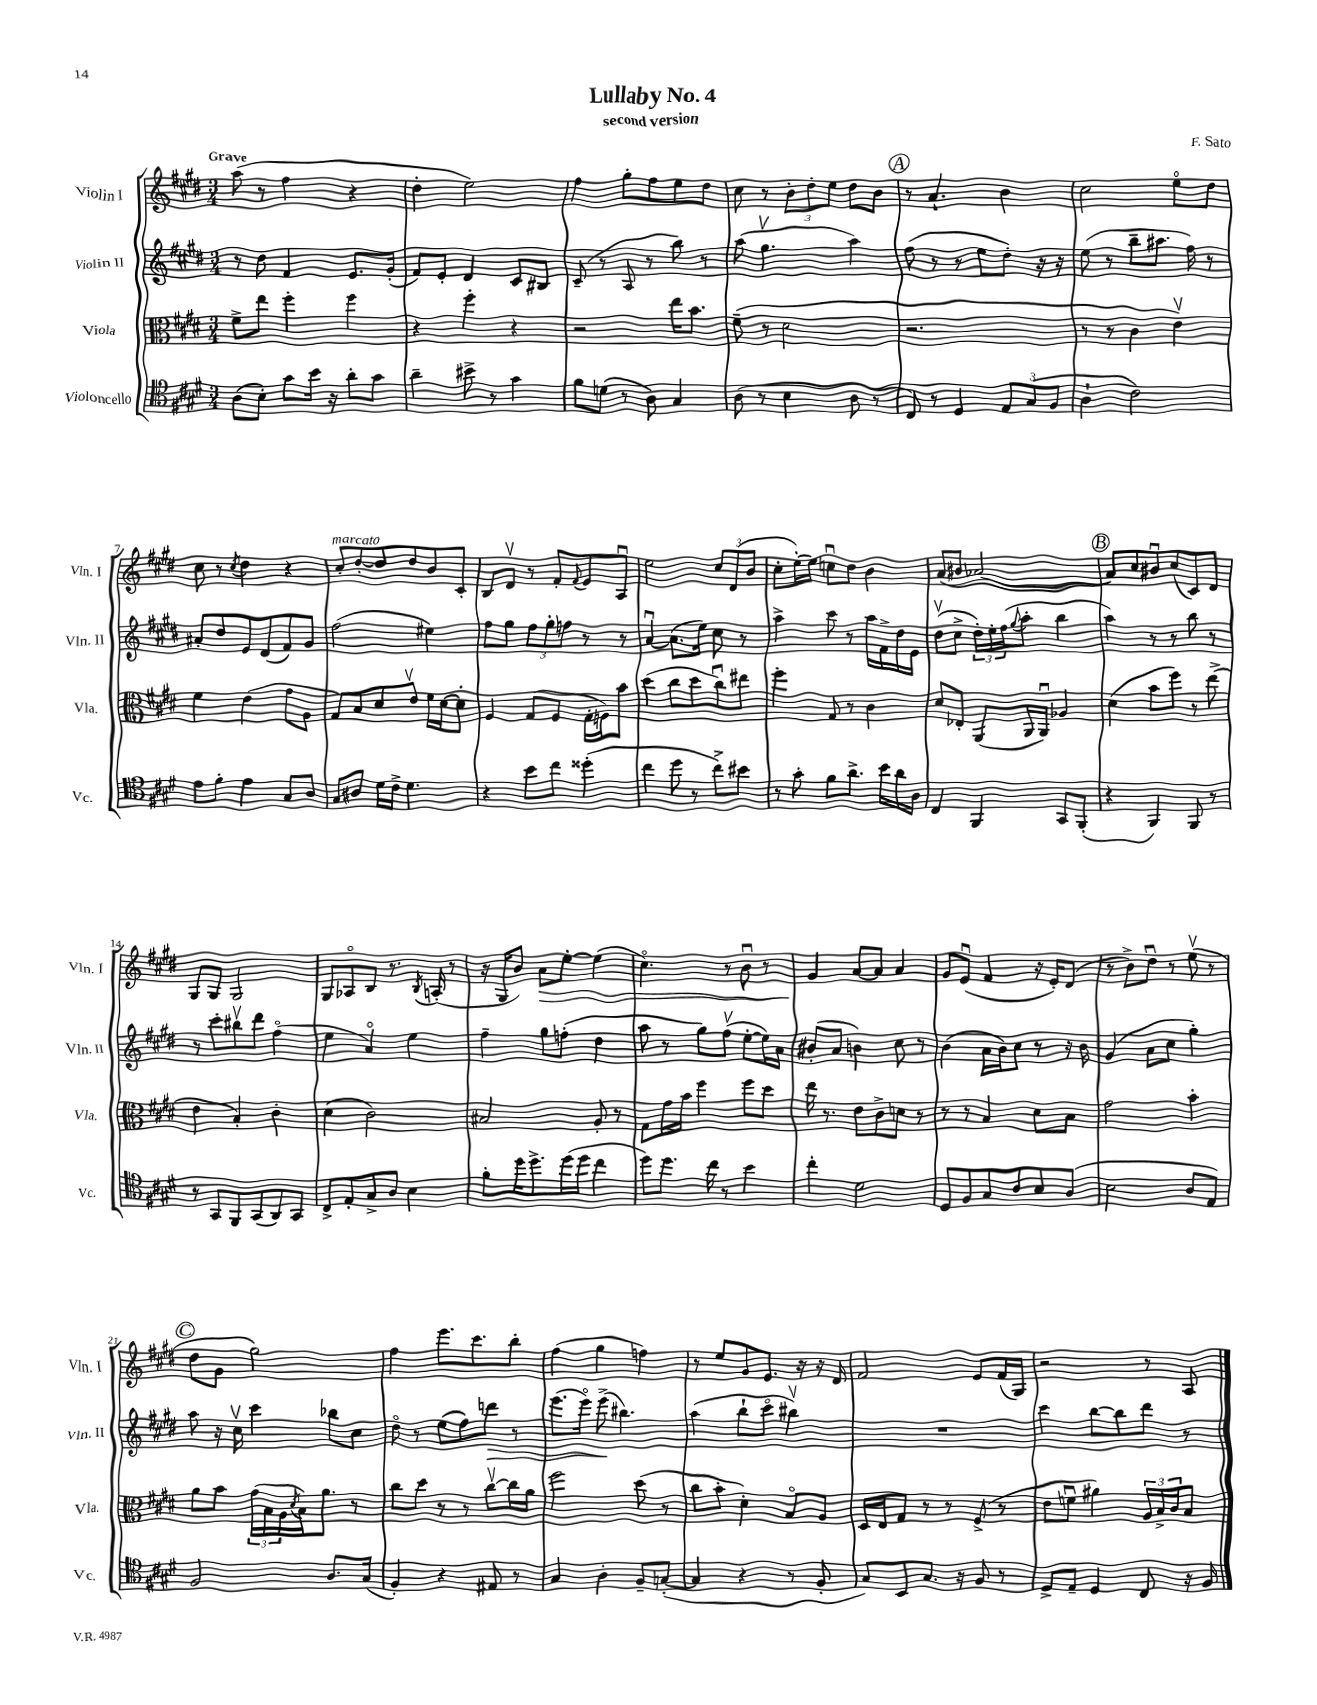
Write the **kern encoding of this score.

**kern	**kern	**kern	**dynam	**kern	**dynam
*part4	*part3	*part2	*part2	*part1	*part1
*staff4	*staff3	*staff2	*staff2	*staff1	*staff1
*I"Violoncello	*I"Viola	*I"Violin II	*	*I"Violin I	*
*I'Vc.	*I'Vla.	*I'Vln. II	*	*I'Vln. I	*
*clefC4	*clefC3	*clefG2	*	*clefG2	*
*k[f#c#g#d#]	*k[f#c#g#d#]	*k[f#c#g#d#]	*	*k[f#c#g#d#]	*
*M3/4	*M3/4	*M3/4	*	*M3/4	*
=1	=1	=1	=1	=1	=1
!	!	!	!	!LO:TX:a:B:t=Grave	!
(8A\L	8f#^\L	8r	.	(8aa\	.
8B'\J)	8ee\J	8dd#\	.	8r	.
8g#\L	4ff#'\	4f#/	.	4ff#\	.
16b\Jk	.	.	.	.	.
16r	.	.	.	.	.
8a'\L	4ff#\	8.e/L	.	4r	.
8g#\J	.	.	.	.	.
.	.	(16g#'/Jk	.	.	.
=2	=2	=2	=2	=2	=2
4a~\	4r	8f#/L)	.	4dd#'\	.
.	.	8e'/J	.	.	.
8b#X^\	4ff#'\	4d#/	.	2ee\)	.
8r	.	.	.	.	.
4g#\	4r	8c#/L	.	.	.
.	.	8B#X/J	.	.	.
=3	=3	=3	=3	=3	=3
8f#\L	2r	(8c#~/	.	4ff#\	.
(8dn\J	.	8r	.	.	.
8r	.	8A/	.	8gg#'\L	.
8A\)	.	8r	.	8ff#\	.
4G#/	16ee\KL	8bb\)	.	8ee\	.
.	8.b\J	.	.	.	.
.	.	8r	.	8dd#\J	.
=4	=4	=4	=4	=4	=4
(8A\	(8f#~\	(8aa\	.	8cc#\	.
8r	8r	4.gg#v\	.	8r	.
4B\	2d#\	.	.	12b'\L	.
.	.	.	.	12dd#'\	.
.	.	.	.	12ee\J	.
8A\	.	4aa\)	.	8dd#\L	.
8r	.	.	.	8b\J	.
!!LO:REH:place=s1:t=A
=5	=5	=5	=5	=5	=5
8C#/)	2.r	(8ff#\	.	8r	.
8r	.	8r	.	4.a`/	.
4D#/	.	8r	.	.	.
.	.	8ee\L	.	.	.
12E/L	.	8dd#'\J)	.	4b\	.
(12G#/	.	.	.	.	.
.	.	16r	.	.	.
12F#/J	.	.	.	.	.
.	.	16r	.	.	.
=6	=6	=6	=6	=6	=6
4A`\	8r	(8ee\	.	2cc#\	.
.	8r	8r	.	.	.
2c#\)	4c#\	8bb~\L	.	.	.
.	.	8.aa#X\J	.	.	.
.	4ev\)	.	.	8ee\L	.
.	.	16ff#\)	.	.	.
.	.	8r	.	8dd#\J	.
!!LO:LB:g=z
=7	=7	=7	=7	=7	=7
8e\L	4f#\	8a#X'/L	.	8cc#\	.
8f#'\J	.	8dd#/	.	8r	.
.	.	.	.	8qcc#/	.
4e\	(4e\	8e/	.	4dd#\	.
.	.	(8d#/	.	.	.
8G#/L	8g#\L	8f#/)	.	4r	.
8A/J	8A\J	8g#/J	.	.	.
=8	=8	=8	=8	=8	=8
!	!	!	!	!LO:TX:a:i:t=marcato	!
8G#/L	8G#/L)	(2ff#\	.	8cc#'/L	.
8A#X/J	8B/	.	.	[8dd#'/	.
16d#\LL	8d#/	.	.	8dd#/]	.
16c#^\JJ	.	.	.	.	.
4.d#\	8ev/J	.	.	8dd#/	.
.	16f#\LL	4ee#X\)	.	8b/	.
.	[16d#\J	.	.	.	.
.	8d#'\J]	.	.	8c#'/J	.
=9	=9	=9	=9	=9	=9
4r	4F#/	8ff#\L	.	8B/L	.
.	.	8gg#\J	.	8d#v/J	.
8b\L	(8G#/L	12ff#\L	.	8r	.
.	.	12gg#'\	.	.	.
8cc#\J	8F#/J	.	.	8f#'/L	.
.	.	12ffn\J	.	.	.
.	.	.	.	8qqf#/	.
(4dd##X'\	16G#'\LL	8r	.	8e/	.
.	16Fn\J)	.	.	.	.
.	8b\J	8r	.	8Au/J	.
=10	=10	=10	=10	=10	=10
4cc#\	(4dd#\	[4au/	.	2ee\	.
8dd#\	8cc#\L	(8.a\L]	.	.	.
8r	8dd#\	.	.	.	.
.	.	16ee\Jk)	.	.	.
8cc#^\L)	8cc#u\)	8cc#\	.	12cc#/L	.
.	.	.	.	(12d#/	.
8b#X\J	8ee#X\J	8r	.	.	.
.	.	.	.	12b/J	.
=11	=11	=11	=11	=11	=11
8r	4ff#'\	4aa^\	.	8cc#'\L	.
8g#'\	.	.	.	[16ee'\L)	.
.	.	.	.	16ee\JJ]	.
8f#\L	8G#/	8ccc#\	.	8ccnu\L	.
8.a^\J	8r	8r	.	8dd#\J	.
.	4c#\	16aa\LL	.	4b\	.
16b\LL	.	16f#^\	.	.	.
16a\	.	16dd#\	.	.	.
16A\JJ	.	16e\JJ	.	.	.
=12	=12	=12	=12	=12	=12
4C#/	8d#/L	(8dd#v\L	.	(8a/L	.
.	8E-X'/J	8cc#^\J	.	8b#X/J	.
4FF#/	(8AA/L	24dd#'\LL)	.	[2a-X/	.
.	.	24ee'\	.	.	.
.	.	(24ff#\J	.	.	.
.	.	8qqgg#/	.	.	.
.	16AA/L	8aa'\J	.	.	.
.	16AAu/JJ)	.	.	.	.
8GG#/L	4A-X/	4bb\	.	.	.
(8FF#'/J	.	.	.	.	.
!!LO:REH:place=s1:t=B
=13	=13	=13	=13	=13	=13
4r	(4d#\	4aa\)	.	8a-/L])	.
.	.	.	.	8cc#/	.
4FF#/)	8b\L	8r	.	8b#Xu/	.
.	8ff#\J)	8r	.	(8cc#/	.
8FF#/	8r	8bb\	.	8c#/)	.
8r	(8ee^\	8r	.	8d#/J	.
!!LO:LB:g=z
=14	=14	=14	=14	=14	=14
8r	4e\	8r	.	8G#/L	.
8GG#/L	.	8ccc#'\L	.	8G#/J	.
8FF#/	4B'/)	8bb#Xv\	.	2G#/	.
(8GG#/	.	8ddd#\J	.	.	.
8AA/)	4c#'\	(4ff#\	.	.	.
8GG#/J	.	.	.	.	.
=15	=15	=15	=15	=15	=15
8C#^/L	(4d#\	4ee\	.	8G#/L	.
8E'/	.	.	.	8A-X/	.
8G#^/	2c#\)	4a/)	.	8B/J	.
8A/J	.	.	.	8.r	.
4B\	.	4ee\	.	.	.
.	.	.	.	8qB/	.
.	.	.	.	(16An'/	.
.	.	.	.	8r	.
=16	=16	=16	=16	=16	=16
8f#'\L	2B#X/	4ff#~\	.	16r	.
.	.	.	.	16G#/KL	.
16dd#\K	.	.	.	8b/J)	.
8.dd#^\	.	.	.	.	.
!	!	!	!	!	!LO:HP:b
.	.	8gg#\L	.	8a\L	>
(16dd#\L	.	(8ffn'\J	.	[8ee'\J	.
16dd#\JJ	.	.	.	.	.
4cc#\	8A'/	4dd#\	.	(4ee\]	.
.	8r	.	.	.	.
=17	=17	=17	=17	=17	=17
8dd#\L)	8G#\L	8aa\	.	4.cc#\)	.
8.dd#\J	16g#\L	8r	.	.	.
.	16b\JJ	.	.	.	.
.	4ff#\	8gg#\L)	.	.	.
16cc#\	.	.	.	.	.
8r	.	(8ff#v\J	.	8r	.
4b\	8ff#\L	[8ee'\L	.	8bu\	.
.	8dd#\J	16ee\L])	.	8r	.
.	.	16a\JJ	.	.	.
=18	=18	=18	=18	=18	=18
4cc#'\	16ee\	(8b#X'/L	.	4g#/	.
.	8.r	.	.	.	.
.	.	8a/J	.	.	.
2d#\	8e\L	4bn\)	.	[8a/L	]
.	8c#^\	.	.	8a/J]	.
.	8dn\J	8cc#\	.	4a/	.
.	8r	8r	.	.	.
=19	=19	=19	=19	=19	=19
8D#/L	8r	(4b\	.	8g#/L	.
8F#/	8r	.	.	(8eu/J	.
8G#/	4B/	16a\LL	.	4f#/	.
.	.	16b\J)	.	.	.
8c#/	.	8cc#\J	.	.	.
8B/	8d#\L	8r	.	16r	.
.	.	.	.	16e'/KL)	.
(8A/J	8B\J	16r	.	(8d#/J	.
.	.	16b\	.	.	.
=20	=20	=20	=20	=20	=20
2B\	2g#\	(4g#/	.	8r	.
.	.	.	.	8b^\L)	.
.	.	8a\L	.	8dd#u\J	.
.	.	8cc#\J	.	8r	.
8A/L	4b'\	4gg#'\)	.	(8eev\	.
8E/J)	.	.	.	8r	.
!!LO:LB:g=z
!!LO:REH:place=s1:t=C
=21	=21	=21	=21	=21	=21
2F#/	8a\L	8aa\	.	8dd#\L	.
.	8b\J	16r	.	8g#\J	.
.	.	16cc#v\	.	.	.
.	(24g#\LL	4ccc#\	.	2gg#\)	.
.	24B\	.	.	.	.
.	24A\	.	.	.	.
.	8qd#/	.	.	.	.
.	16B\J)	.	.	.	.
.	8.a\J	.	.	.	.
8.A/L	.	8bb-X\L	.	.	.
.	8r	8cc#\J	.	.	.
(16G#/Jk	.	.	.	.	.
=22	=22	=22	=22	=22	=22
4F#'/)	8cc#\L	8dd#\	.	4ff#\	.
.	8dd#\J	8r	.	.	.
4r	8r	(8ee\L	.	8.eee\L	.
.	8r	8ff#\)	.	.	.
.	.	.	.	8.ccc#\	.
!	!	!	!LO:HP:b	!	!
8E#X/	[8cc#v\L	8dddn\J	>	.	.
8r	16cc#\L]	8r	.	8bb'\J	.
.	16a\JJ	.	.	.	.
=23	=23	=23	=23	=23	=23
4G#/	2ff#\	(8.eee\L	.	(4ff#\	.
.	.	16eee\Jk)	.	.	.
4A'\	.	(8eee^\	.	4gg#\	.
.	.	4.bb#X\)	]	.	.
8F#~/L	(8dd#\	.	.	4ffn\)	.
([8Gn'/J	8r	.	.	.	.
=24	=24	=24	=24	=24	=24
4G/]	8cc#\L	(4aa\	.	8r	.
.	8b'\J	.	.	8ee/L	.
4r	4d#'\)	8bb`\L	.	8g#/	.
.	.	8ccc#\J	.	8.e/J	.
8r	8B/L	4bb#Xv\)	.	.	.
.	.	.	.	16r	.
8F#'/	8A/J	.	.	16r	.
.	.	.	.	16d#/	.
=25	=25	=25	=25	=25	=25
8G#/L)	16D#/LL	2.r	.	2f#/	.
.	16E/J	.	.	.	.
8BB/	8G#/J	.	.	.	.
8.G#/J	8r	.	.	.	.
.	8r	.	.	.	.
16r	.	.	.	.	.
8F#/	(8F#^/	.	.	8e/L	.
8r	8r	.	.	(16f#/L	.
.	.	.	.	16G#/JJ)	.
=26	=26	=26	=26	=26	=26
8D#^/L	8e\L	4ccc#\	.	2r	.
8E~/J	8fnu\J	.	.	.	.
4D#/	4a#X\)	[8bb\L	.	.	.
.	.	8bb\]	.	.	.
8C#/	24A/LL	8ddd#\J	.	8r	.
.	24B^/	.	.	.	.
.	24c#/J	.	.	.	.
16r	8B/J	8r	.	8A/	.
16F#/	.	.	.	.	.
==	==	==	==	==	==
*-	*-	*-	*-	*-	*-
